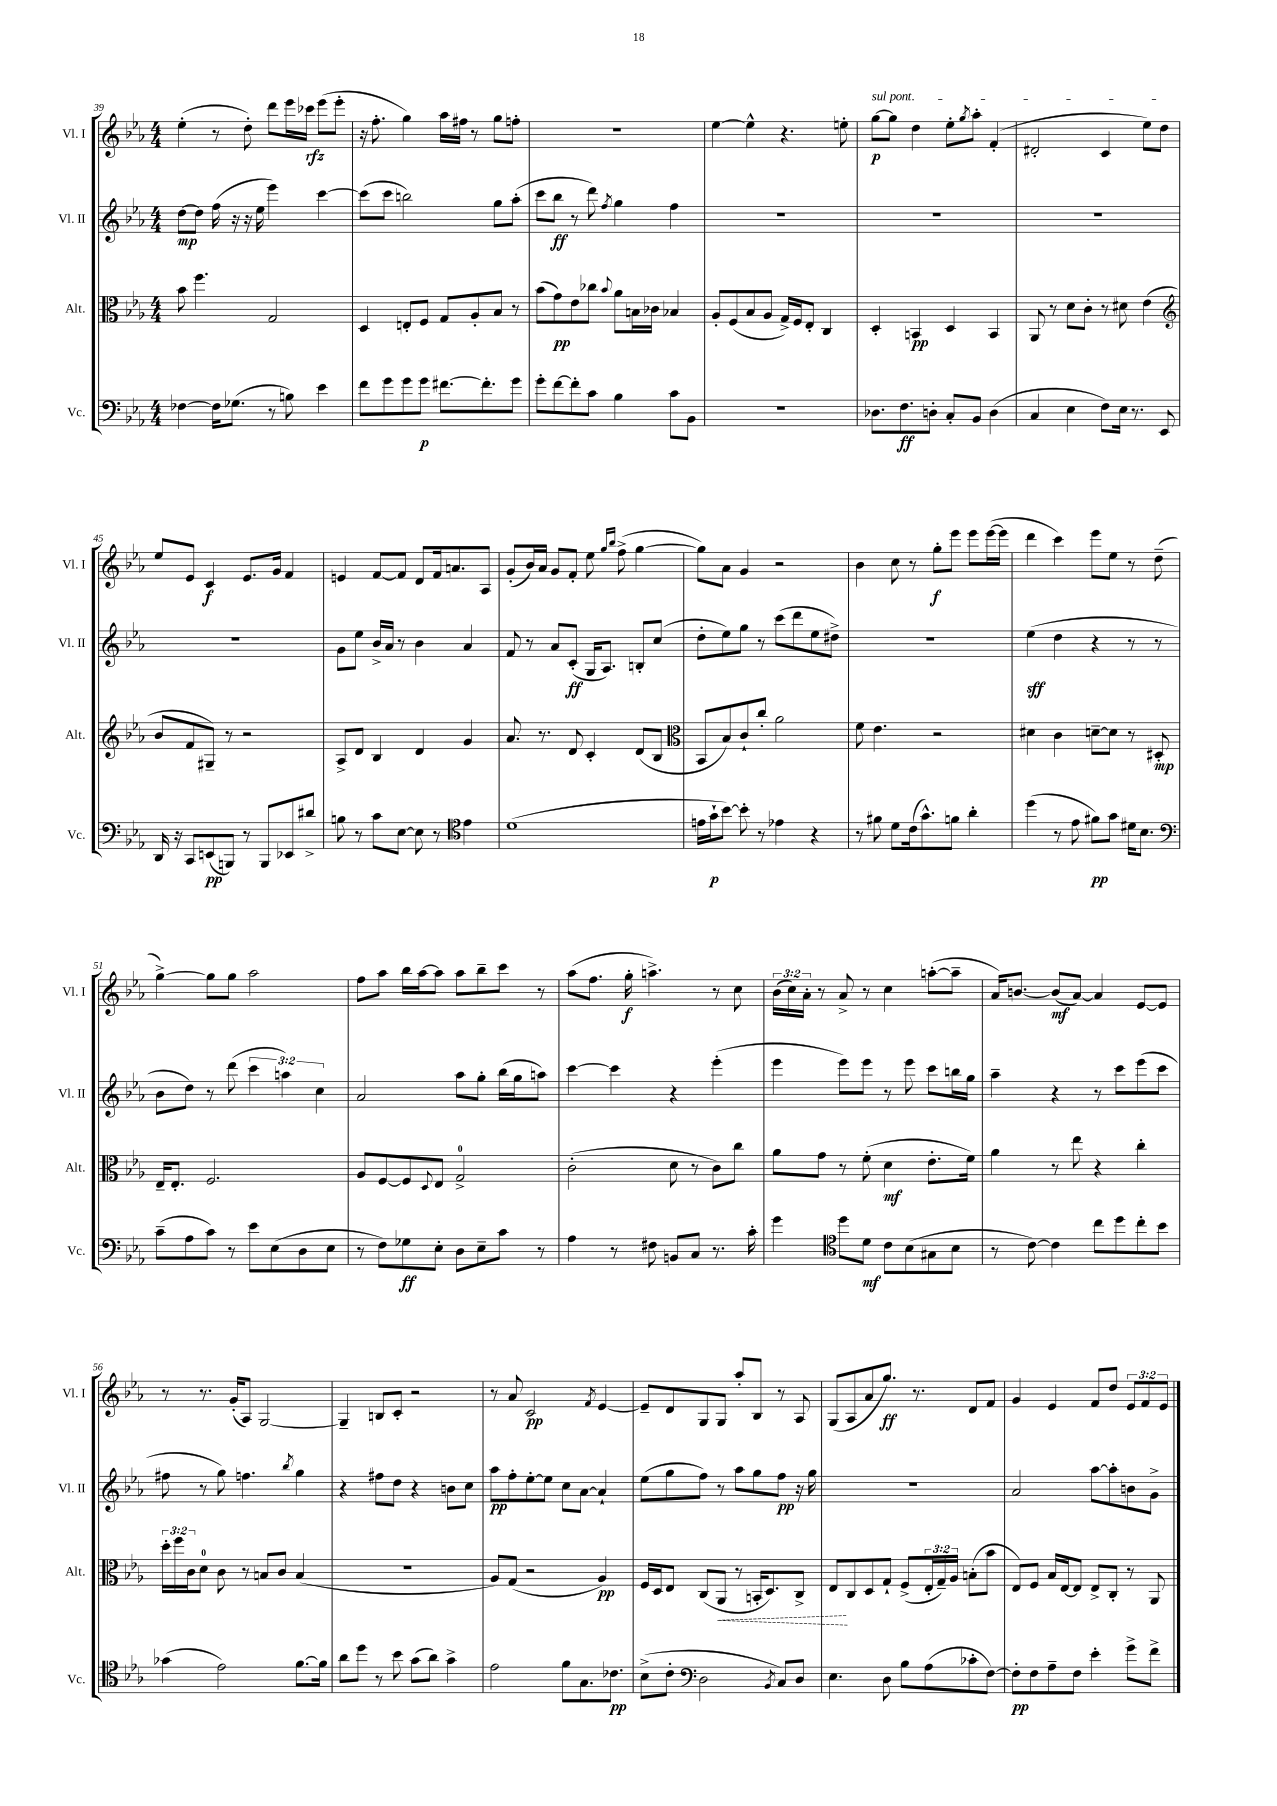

**kern	**kern	**kern	**kern
*staff4	*staff3	*staff2	*staff1
*clefF4	*clefC3	*clefG2	*clefG2
*k[b-e-a-]	*k[b-e-a-]	*k[b-e-a-]	*k[b-e-a-]
*M4/4	*M4/4	*M4/4	*M4/4
[4F-\	8b-\	[8dd\L	(4ee-'\
.	4.ff\	8dd\]J	.
16F-\]LK	.	(16ff\	8r
(8.G-\J	.	16r	.
.	.	16r	8dd'\)
.	.	16ee-\	.
8r	2G/	4eee-\)	8ddd\L
8B\)	.	.	16eee-\L
.	.	.	16ccc-\JJ
4e-\	.	[4ccc\	(8eee-\L
.	.	.	8eee-'\J
=	=	=	=
8f\L	4D/	(8ccc\]L	16r
.	.	.	8.ff'\
8g\	.	8ccc\J	.
8g\	8E'/L	2bb\)	4gg\)
8g\J	8F/J	.	.
[8.f#\L	8G/L	.	16aa-\LL
.	.	.	16ff#\JJ
.	8A-'/	.	8r
8.f#'\]	.	.	.
.	8B-/J	8gg\L	8gg\L
8g\J	8r	(8aa-'\J	8ff'\J
=	=	=	=
8g'\L	(8b-\L	8ccc\L	1r
[8f\	8g\)	8bb-\J	.
8f'\]	8e-\	8r	.
8c\J	8cc-\J	8ddd\)	.
.	8qqb-/	8qff/	.
4B-\	8a-\L	4gg\	.
.	16B\L	.	.
.	16c-\JJ	.	.
8c\L	4B-/	4ff\	.
8BB-\J	.	.	.
=	=	=	=
1r	8A-'/L	1r	[4ee-\
.	(8F/	.	.
.	8B-/	.	4ee-^^\]
.	8A-/J	.	.
.	16G^/LL)	.	4.r
.	16F/J	.	.
.	8E-'/J	.	.
.	4C/	.	.
.	.	.	8ee'\
=	=	=	=
8.D-\L	4D'/	1r	[8gg\L
.	.	.	8gg\]J
8.F\	.	.	.
.	4BB/	.	4dd\
8D'\J	.	.	.
8C'/L	4D/	.	8ee-'\L
.	.	.	8qgg/
8BB-/J	.	.	8aa-'\J
(4D\	4BB/	.	(4f'/
=	=	=	=
4C/	8AA-/	1r	2d#'/
.	8r	.	.
4E-\	8d\L	.	.
.	8c'\J	.	.
8F\L)	8r	.	4c/
16E-\Jk	8d#\	.	.
8.r	.	.	.
.	(4e-\	.	8ee-\L)
8EE-/	.	.	8dd\J
=	=	=	=
*	*clefG2	*	*
16DD/	8b-/L	1r	8ee-/L
16r	.	.	.
8CC/L	8f/	.	8e-/J
(8EE/	8G#~/J)	.	4c/
8BBB/J)	8r	.	.
8r	2r	.	8.e-/L
8BBB/L	.	.	.
.	.	.	16g/Jk
8EE-/	.	.	4f/
8d#^/J	.	.	.
=	=	=	=
8B\	8A-^/L	8g\L	4e/
8r	8d/J	8ee-\J	.
8c\L	4B-/	16b-^/LL	[8f/L
.	.	16a-/JJ	.
[8E-\J	.	8r	8f/]J
8E-\]	4d/	4b-\	8d/L
8r	.	.	16f/k
.	.	.	8.a/
*clefC4	*	*	*
4e-\	4g/	4a-/	.
.	.	.	8A-/J
=	=	=	=
(1d	8.a-/	8f/	(8g'/L
.	.	8r	16b-/L)
.	8.r	.	16a-/JJ
.	.	8a-/L	8g/L
.	8d/	(8c'/J	8f'/J
.	4c'/	16G/LK	8ee-\
.	.	8.A-/J)	.
.	.	.	16qqgg/LL
.	.	.	16qqbb-/JJ
.	.	.	(8ff^\
.	(8d/L	8B'/L	[4gg\
.	8B-/J	(8cc/J	.
=	=	=	=
*	*clefC3	*	*
16e\LL	8BB-/L	8dd'\L	8gg\]L)
16g`\J	.	.	.
[8b-\J)	8B-/)	8ee-\)	8a-\J
8b-'\]	8c`/	8gg\J	4g/
8r	8cc'/J	8r	.
4e-\	2a-\	(8ccc\L	2r
.	.	8ddd\	.
4r	.	8ee-\	.
.	.	8dd#^\J)	.
=	=	=	=
8r	8f\	1r	4b-\
8f#\	4.e-\	.	.
8d\L	.	.	8cc\
(16c\k	.	.	8r
8.g^^\)	.	.	.
.	2r	.	8gg'\L
8f\J	.	.	8eee-\J
4a-'\	.	.	8eee-\L
.	.	.	([16eee-\L
.	.	.	16eee-\]JJ
=	=	=	=
(4dd\	4d#\	(4ee-\	4ddd\
8r	4c\	4dd\	4ccc\)
8e-\	.	.	.
8f#\L)	[8d~\L	4r	8eee-\L
8g\J	8d\]J	.	8ee-\J
16d#\LK	8r	8r	8r
8.B-\J	.	.	.
.	8D#'/	8r	(8dd~\
=	=	=	=
*clefF4	*	*	*
(8c~\L	16E-~/LK	8b-\L	[4gg^\)
.	8.E-'/J	.	.
8A-\	.	8dd\J)	.
8c\J)	2.F/	8r	8gg\]L
8r	.	(8ddd\	8gg\J
8e-\L	.	6ccc\	2aa-\
(8E-\	.	.	.
.	.	6aa\)	.
8D\	.	.	.
.	.	6cc\	.
8E-\J	.	.	.
=	=	=	=
8r	8A-/L	2a-/	8ff\L
8F\L)	[8F/	.	8aa-\J
8G-\	8F/]	.	16bb-\LL
.	.	.	[16aa-\J
.	8qqD/	.	.
8E-'\J	8E-/J	.	8aa-\]J
8D\L	2G^/	8aa-\L	8aa-\L
8E-~\	.	8gg'\J	8bb-~\
8c\J	.	(16bb-\LL	8ccc\J
.	.	16gg\J	.
8r	.	8aa\J)	8r
=	=	=	=
4A-\	(2c'\	[4ccc\	(8aa-\L
.	.	.	8.ff\J
8r	.	4ccc\]	.
.	.	.	16gg'\
8F#\	.	.	4.aa^\)
8BB/L	8d\	4r	.
8C/J	8r	.	.
8.r	8c\L)	(4eee-'\	8r
.	8cc\J	.	8cc\
16c'\	.	.	.
=	=	=	=
4g\	8a-\L	4eee-\	(24b-\LL
.	.	.	24cc\)
.	.	.	24a-'\JJ
.	8g\J	.	8r
*clefC4	*	*	*
8dd\L	8r	8eee-\L)	8a-^/
8d\J	(8f'\	8eee-\J	8r
8c\L	4d\	8r	4cc\
(8B-\	.	8eee-\	.
8G#\	8.e-'\L	8ccc\L	([8aa'\L
8B-\J	.	16bb\L	8aa~\]J
.	16f\Jk)	16gg\JJ	.
=	=	=	=
8r	4a-\	4aa-~\	16a-/LK)
.	.	.	[8.b/J
[8c\)	.	.	.
4c\]	8r	4r	(8b/]L
.	8ee-\	.	[8a-/J)
8cc\L	4r	8r	4a-/]
8dd\	.	8ccc\L	.
8cc'\	4cc'\	(8eee-\	[8e-/L
8b-\J	.	8ccc\J	8e-/]J
=	=	=	=
(4g-\	24dd'\LL	8ff#\	8r
.	24ff\	.	.
.	24c\J	.	.
.	8d\J	8r	8.r
2e-\)	8c\	8gg\)	.
.	.	.	(16g'/LK
.	8r	4.ff\	8A-/J)
.	8B/L	.	[2G/
.	8c/J	.	.
.	.	8qbb-/	.
[8.f\L	(4B/	4gg\	.
16f\]Jk	.	.	.
=	=	=	=
8a-\L	1r	4r	4G~/]
8dd\J	.	.	.
8r	.	8ff#\L	8B/L
8b-\	.	8dd\J	8c'/J
(8g\L	.	4r	2r
8a-\J)	.	.	.
4g^\	.	8b\L	.
.	.	8cc\J	.
=	=	=	=
2e-\	8A-/L)	8aa-\L	8r
.	(8G/J	8ff'\	8a-/
.	2r	[8ee-'\	2c/
.	.	8ee-\]J	.
8f\L	.	8cc\L	.
8.G\	.	[8a-\J	.
.	.	.	8qf/
.	4A-/)	4a-`/]	[4e-/
8.c-\J	.	.	.
=	=	=	=
(8B-^\L	16F/LL	(8ee-\L	8e-~/]L
.	16D/J	.	.
8c'\J	8E-/J	8gg\	8d/
*clefF4	*	*	*
2D\	(8C/L	8ff\J)	8G/
.	8AA-/J	8r	8G/J
.	8r	8aa-\L	8aa-'/L
.	16BB'/LK	8gg\	8B-/J
.	8.D/)	.	.
8qBB-/	.	.	.
8C/L)	.	8ff\J	8r
8D/J	8C^/J	16r	8A-/
.	.	16gg\	.
=	=	=	=
4.E-\	8E-/L	1r	(8G/L
.	8C/	.	8A-/
.	8D/	.	8a-/
8D\	8G`/J	.	8.gg/J)
8B-\L	(8F^/L	.	.
.	.	.	8.r
(8A-\	24E-'/L	.	.
.	24G~/)	.	.
.	24A-/JJ	.	.
8c-'\	(8B'\L	.	8d/L
[8F\J)	8b-\J	.	8f/J
=	=	=	=
8F'\]L	8E-/L)	2a-/	4g/
8F\	8F/J	.	.
8A-~\	16B-/LL	.	4e-/
.	[16E-/J	.	.
8F\J	8E-/]J	.	.
4e-'\	8E-^/L	[8aa-\L	8f/L
.	8C'/J	8aa-'\]	8dd/J
8g^\L	8r	8b\	12e-/L
.	.	.	12f/
8f^\J	8AA-/	8g^\J	.
.	.	.	12e-/J
==	==	==	==
*-	*-	*-	*-
